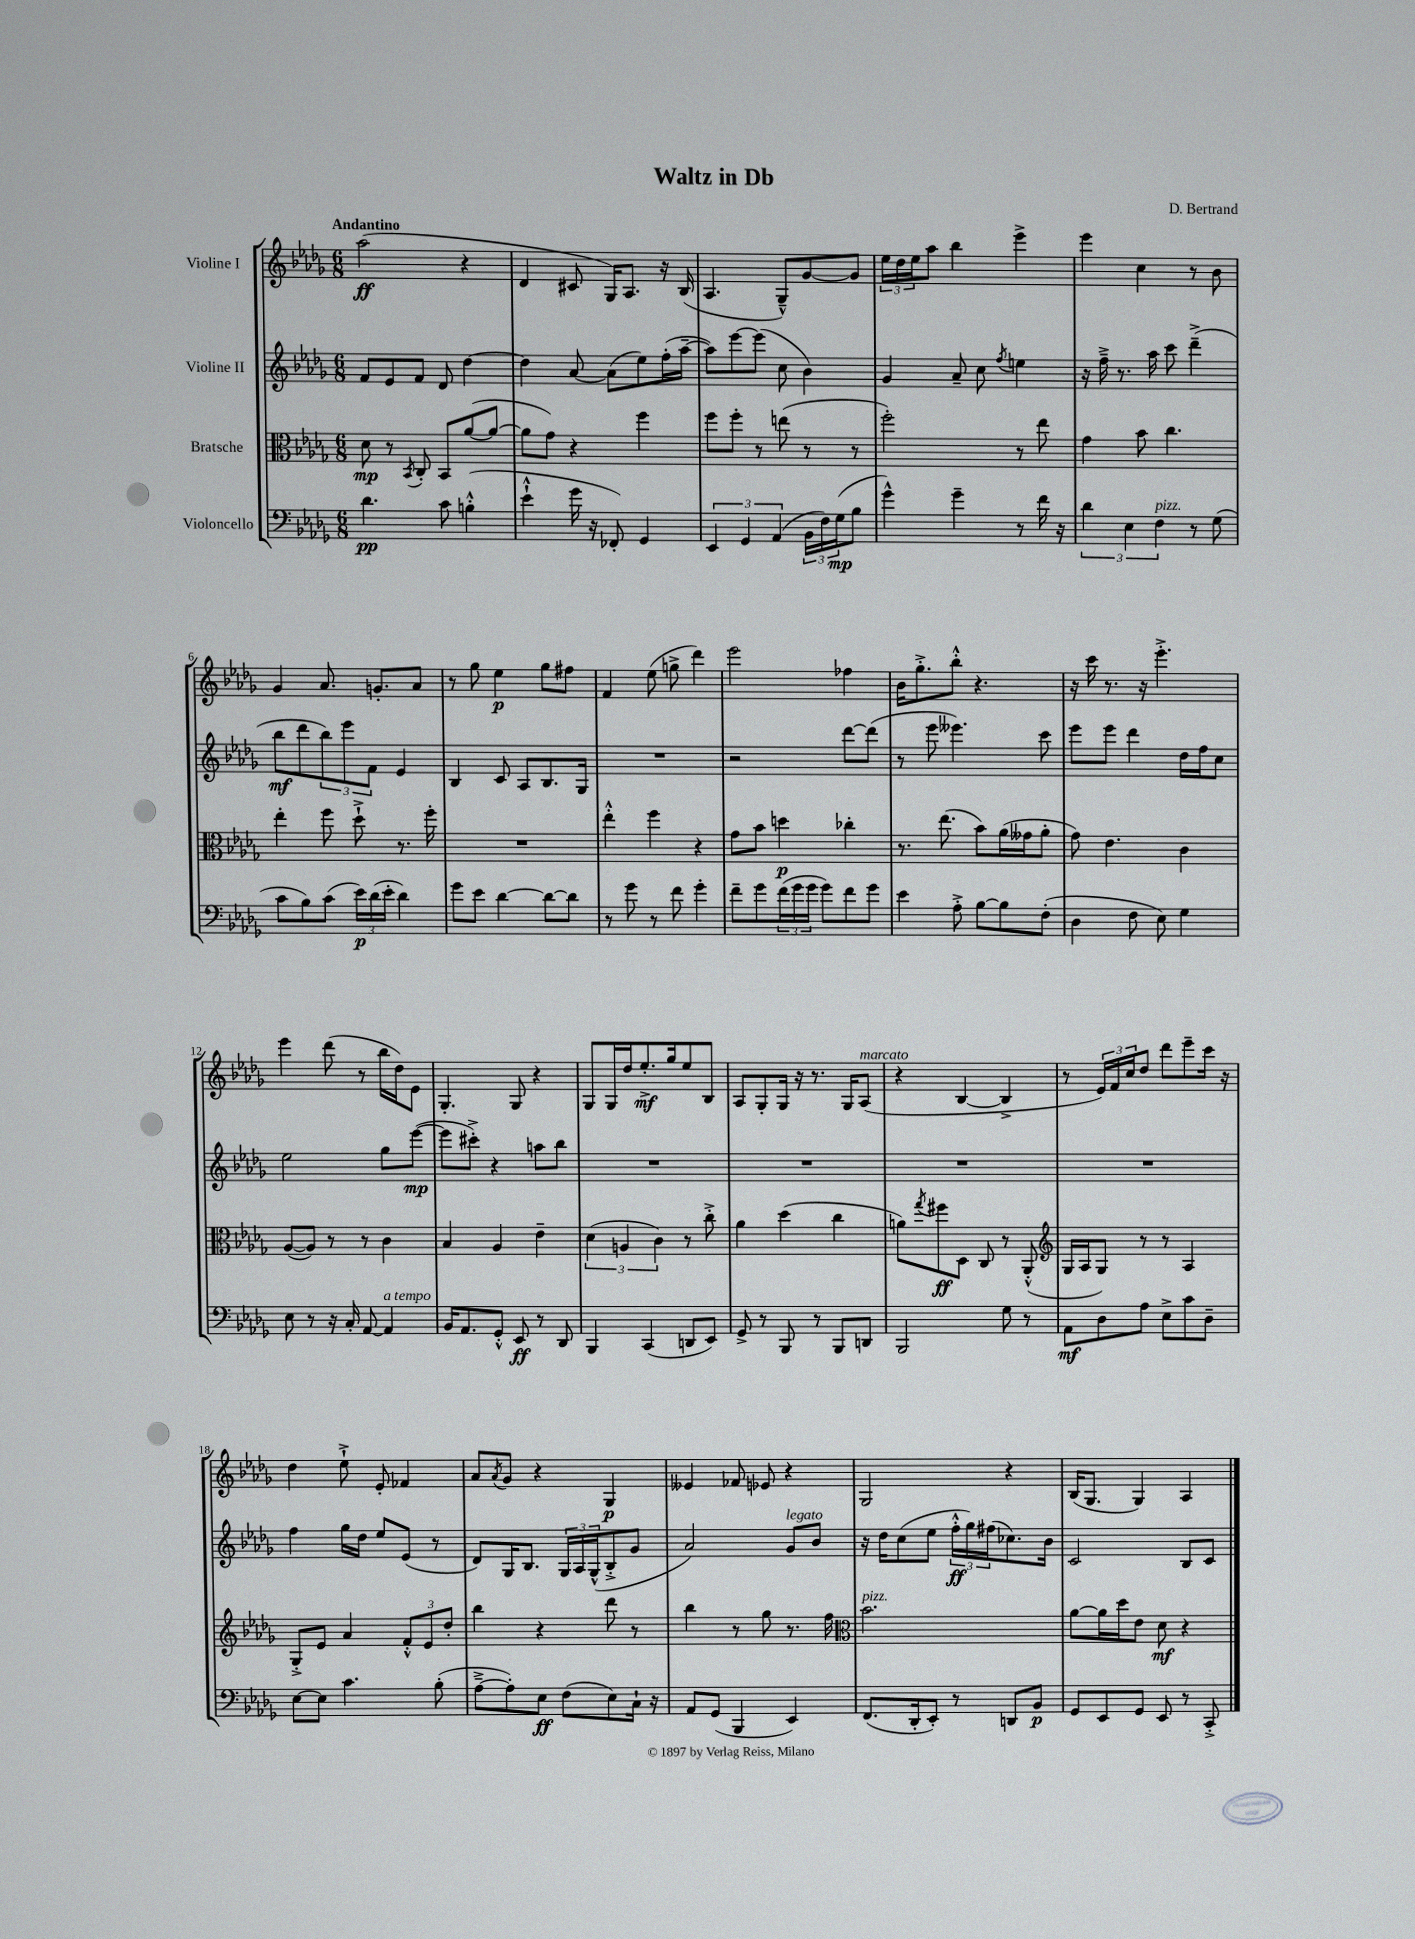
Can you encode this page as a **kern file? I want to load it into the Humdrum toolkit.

**kern	**kern	**kern	**kern
*staff4	*staff3	*staff2	*staff1
*clefF4	*clefC3	*clefG2	*clefG2
*k[b-e-a-d-g-]	*k[b-e-a-d-g-]	*k[b-e-a-d-g-]	*k[b-e-a-d-g-]
*M6/8	*M6/8	*M6/8	*M6/8
4.d-	8d-	8f	(2aa-
.	8r	8e-	.
.	8qBB-	.	.
.	8C'	8f	.
8c	8BB-	8d-	.
(4B'^^	([8a-	[4dd-	4r
.	8a-_	.	.
=	=	=	=
4e-`^^	8a-]	4dd-]	4d-
.	8g-)	.	.
16g-	4r	[8a-	8c#
16r	.	.	.
8FF-')	.	(8a-]	16G-)
.	.	.	8.A-
4GG-	4ff	8ee-)	.
.	.	(16ff'	16r
.	.	[16aa-~	(16B-
=	=	=	=
6EE-	8ff	8aa-])	4.A-
.	8ff'	[8eee-	.
6GG-	.	.	.
.	8r	(8eee-]	.
(6AA-	.	.	.
.	(8ee	8cc	8G-~^^)
24BB-	8r	4b-)	[8g-
24F)	.	.	.
(24G-	.	.	.
8B-	8r	.	8g-]
=	=	=	=
4g-^^)	2ff')	4g-	24ee-
.	.	.	24dd-
.	.	.	24ee-
.	.	.	8aa-
4g-~	.	8a-~	4bb-
.	.	8cc	.
.	.	8qff	.
8r	8r	4ee	4eee-^
16f	8ee-	.	.
16r	.	.	.
=	=	=	=
6d-	4g-	16r	4eee-
.	.	16ff~^	.
.	.	8.r	.
6E-	.	.	.
.	8b-	.	4cc
.	.	16aa-	.
6F	.	.	.
.	4.cc	8ccc	.
8r	.	(4ddd-~^	8r
(8G-	.	.	8b-
=	=	=	=
8c	4ee-'	8bb-	4g-
8B-)	.	8ddd-	.
(8c	8ff	12bb-)	8.a-
.	.	12eee-	.
24e-)	8dd-`^	.	.
(24d-	.	12f	.
.	.	.	8.g'
24e-'	.	.	.
4d-)	8.r	4e-	.
.	.	.	8a-
.	16ff'	.	.
=	=	=	=
8g-	2.r	4B-	8r
8e-	.	.	8gg-
[4d-	.	8c	4ee-
.	.	8A-	.
8d-_	.	8.B-	8gg-
8d-]	.	.	8ff#
.	.	16G-	.
=	=	=	=
8r	4ee-'^^	2.r	4f
8g-	.	.	.
8r	4ff	.	(8ee-
8f	.	.	8gg^
4g-'	4r	.	4ddd-)
=	=	=	=
8f~	8g-	2r	2eee-
8g-	8b-	.	.
(24f	4dd	.	.
24g-	.	.	.
24g-	.	.	.
8g-)	.	.	.
8f	4cc-'	[8ddd-	4ff-
8g-	.	(8ddd-]	.
=	=	=	=
4e-	8.r	8r	16b-
.	.	.	8.gg-'^
.	.	8eee-	.
.	(8.ee-	.	.
8A-'^	.	4.eee--)	8bb-'^^
[8B-	8b-)	.	4.r
8B-]	(16a-	.	.
.	16g--	.	.
(8F'	8a-'	8ccc	.
=	=	=	=
4D-	8g-)	8eee-	16r
.	.	.	16ccc
.	4.e-	8eee-	8.r
8F	.	4ddd-	.
.	.	.	16r
8E-)	.	.	4.eee-'^
4G-	4c	16dd-	.
.	.	16ff	.
.	.	8cc	.
=	=	=	=
8E-	([8A-	2ee-	4eee-
8r	8A-])	.	.
16r	8r	.	(8ddd-
16C'	.	.	.
[8AA-	8r	.	8r
4AA-]	4c	8gg-	16bb-
.	.	.	16dd-)
.	.	([8eee-	8e-
=	=	=	=
16BB-	4B-	8eee-]	4.G-'
8.AA-	.	.	.
.	.	8ccc#'^)	.
8GG-'^^	4A-	4r	.
8EE-	.	.	8G-
8r	4e-~	8aa	4r
8DD-	.	8bb-	.
=	=	=	=
4BBB-	(6d-	2.r	8G-
.	.	.	16G-
.	6A	.	.
.	.	.	16dd-
(4CC	.	.	8.ee-'^
.	6c)	.	.
.	.	.	16gg-
8DD	8r	.	8ee-
8EE-)	8cc'^	.	8B-
=	=	=	=
8GG-^	4a-	2.r	8A-
8r	.	.	8G-'
8BBB-	(4dd-	.	16G-
.	.	.	16r
8r	.	.	8.r
8BBB-	4cc	.	.
.	.	.	16G-
8DD	.	.	(8A-
=	=	=	=
2BBB-	8a)	2.r	4r
.	8qgg-	.	.
.	8ff#	.	.
.	8D-	.	[4B-
.	8C	.	.
8G-	8r	.	4B-^]
8r	(8AA-'^^	.	.
=	=	=	=
*	*clefG2	*	*
8AA-	16G-	2.r	8r
.	16A-	.	.
8D-	8G-)	.	24e-)
.	.	.	24f
.	.	.	24cc
8A-	8r	.	8dd-
8E-^	8r	.	8ddd-
8c	4A-	.	8eee-~
8D-~	.	.	16ccc
.	.	.	16r
=	=	=	=
[8E-	8G-'^	4ff	4dd-
8E-]	8e-	.	.
4.c	4a-	16gg-	8ee-`^
.	.	16dd-	.
.	.	8ee-	8e-'
.	12f'^^	(8e-	4f-
.	12e-	.	.
(8B-'	.	8r	.
.	12dd-'	.	.
=	=	=	=
[8A-~^	4bb-	8d-)	8a-
.	.	.	8qa-
8A-'])	.	16G-	8g-
.	.	8.B-	.
8E-	4r	.	4r
(8F	.	24G-	.
.	.	24A-	.
.	.	(24G-^^	.
8E-)	8ddd-	8B-'^	4G-
16C`	8r	8g-	.
16r	.	.	.
=	=	=	=
8AA-	4bb-	2a-)	4e--
(8GG-	.	.	.
4BBB-	8r	.	8f-
.	8gg-	.	8e-
4EE-)	8.r	8g-	4r
.	.	8b-	.
.	16ff	.	.
=	=	=	=
*	*clefC3	*	*
(8.FF	2.b-	16r	2G-
.	.	16dd-	.
.	.	(8cc	.
16DD-'	.	.	.
8EE-')	.	8ee-	.
8r	.	24ff'^^	.
.	.	24gg-)	.
.	.	(24ff#	.
8DD	.	8.cc-)	4r
8BB-	.	.	.
.	.	16b-	.
=	=	=	=
8GG-	[8a-	2c	(16B-
.	.	.	8.G-
8EE-	16a-]	.	.
.	16dd-	.	.
8GG-	8e-	.	4G-)
8EE-	8d-	.	.
8r	4r	8B-	4A-
8CC'^	.	8c	.
==	==	==	==
*-	*-	*-	*-
